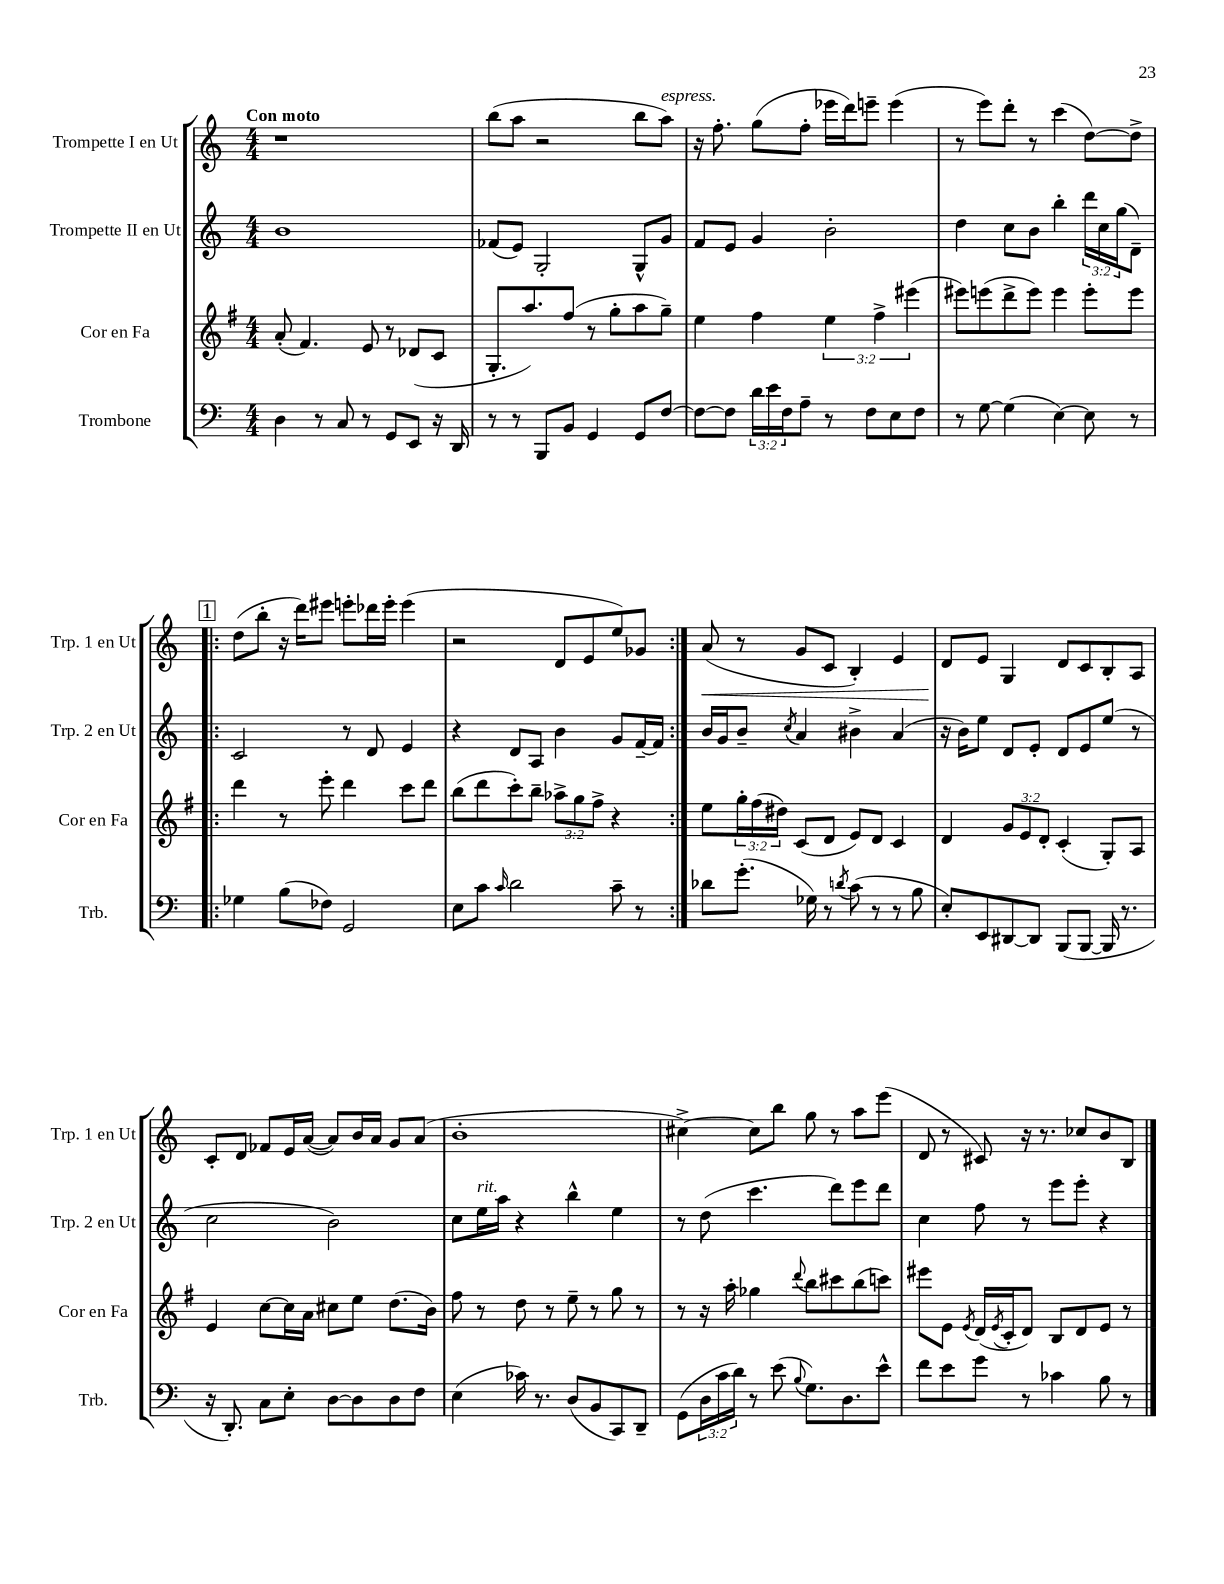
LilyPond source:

<<
\new StaffGroup <<
\new Staff = "s0" \with { instrumentName = "Trompette I en Ut" shortInstrumentName = "Trp. 1 en Ut" } {
    \clef treble \key c \major \numericTimeSignature \time 4/4 \tempo "Con moto"
    r1 |
    b''8( a''8 r2 b''8 a''8^\markup { \italic "espress." }) |
    r16 f''8.-. g''8( f''8-. ees'''16 d'''16) e'''8-- e'''4( |
    r8 e'''8) d'''8-. r8 c'''4( d''8~) d''8-> |
    \repeat volta 2 { \mark \markup { \box "1" } d''8( b''8-. r16 d'''16) eis'''8 e'''8-. des'''16 e'''16-. e'''4( |
    r2 d'8 e'8 e''8) ges'8 | }
    a'8\<( r8 g'8 c'8 b4-.) e'4 |
    d'8\! e'8 g4 d'8 c'8 b8-. a8 |
    c'8-. d'8 fes'8 e'16 a'16~( a'8) b'16 a'16 g'8 a'8( |
    b'1-. |
    cis''4~->) cis''8 b''8 g''8 r8 a''8 e'''8( |
    d'8 r8 cis'8) r16 r8. ces''8 b'8 b8 \bar "|." |
}
\new Staff = "s1" \with { instrumentName = "Trompette II en Ut" shortInstrumentName = "Trp. 2 en Ut" } {
    \clef treble \key c \major \numericTimeSignature \time 4/4 \override Staff.TupletNumber.text = #tuplet-number::calc-fraction-text
    b'1 |
    fes'8( e'8) g2-. g8-^ g'8 |
    f'8 e'8 g'4 b'2-. |
    d''4 c''8 b'8 b''4-. \tuplet 3/2 { d'''16 c''16 g''16( } d'8--) |
    \repeat volta 2 { \mark \markup { \box "1" } c'2 r8 d'8 e'4 |
    r4 d'8 a8 b'4 g'8 f'16~-- f'16 | }
    b'16 g'16 b'8-- \acciaccatura { c''8 } a'4 bis'4-> a'4( |
    r16 b'16) e''8 d'8 e'8-. d'8 e'8 e''8( r8 |
    c''2 b'2) |
    c''8 e''16^\markup { \italic "rit." } a''16 r4 b''4-^ e''4 |
    r8 d''8( c'''4. d'''8) e'''8 d'''8 |
    c''4 f''8 r8 e'''8 e'''8-. r4 \bar "|." |
}
\new Staff = "s2" \with { instrumentName = "Cor en Fa" shortInstrumentName = "Cor en Fa" } {
    \clef treble \key g \major \numericTimeSignature \time 4/4 \override Staff.TupletNumber.text = #tuplet-number::calc-fraction-text
    a'8-.( fis'4.) e'8 r8 des'8( c'8 |
    g8.-. a''8.) fis''8( r8 g''8-. a''8 g''8--) |
    e''4 fis''4 \tuplet 3/2 { e''4 fis''4-> eis'''4( } |
    eis'''8) e'''8( d'''8-> e'''8) e'''4 e'''8-. e'''8 |
    \repeat volta 2 { \mark \markup { \box "1" } d'''4 r8 e'''8-. d'''4 c'''8 d'''8 |
    b''8( d'''8 c'''8-.) b''8-- \tuplet 3/2 { aes''8-> g''8 fis''8-> } r4 | }
    e''8 \tuplet 3/2 { g''16-. fis''16( dis''16) } c'8( d'8 e'8) d'8 c'4 |
    d'4 \tuplet 3/2 { g'8 e'8 d'8-. } c'4-.( g8-.) a8 |
    e'4 c''8~ c''16 a'16 cis''8 e''8 d''8.( b'16) |
    fis''8 r8 d''8 r8 e''8-- r8 g''8 r8 |
    r8 r16 a''16-. ges''4 \appoggiatura { d'''8 } b''8 cis'''8 b''8( c'''8) |
    eis'''8 e'8 \acciaccatura { e'8 } d'16( \acciaccatura { e'8 } c'16-. d'8) b8 d'8 e'8 r8 \bar "|." |
}
\new Staff = "s3" \with { instrumentName = "Trombone" shortInstrumentName = "Trb." } {
    \clef bass \key c \major \numericTimeSignature \time 4/4 \override Staff.TupletNumber.text = #tuplet-number::calc-fraction-text
    d4 r8 c8 r8 g,8 e,8 r16 d,16 |
    r8 r8 b,,8 b,8 g,4 g,8 f8~ |
    f8~ f8 \tuplet 3/2 { d'16 e'16 f16 } a8-- r8 f8 e8 f8 |
    r8 g8~ g4( e4~) e8 r8 |
    \repeat volta 2 { \mark \markup { \box "1" } ges4 b8( fes8) g,2 |
    e8 c'8 \grace { c'16 } d'2 c'8-- r8 | }
    des'8 g'8.-.( ges16) r8 \acciaccatura { d'8 } c'8( r8 r8 b8 |
    e8-.) e,8 dis,8~ dis,8 b,,8( b,,8~ b,,16 r8. |
    r16 d,8.-.) c8 e8-. d8~ d8 d8 f8 |
    e4( ces'16) r8. d8( b,8 c,8) d,8-- |
    g,8( \tuplet 3/2 { d16 c'16 d'16) } r8 e'8( \appoggiatura { b8 } g8.) d8. e'8-^ |
    f'8 e'8 g'8 r8 ces'4 b8 r8 \bar "|." |
}
>>
>>
\layout { \context { \Score \remove "Bar_number_engraver" } }
